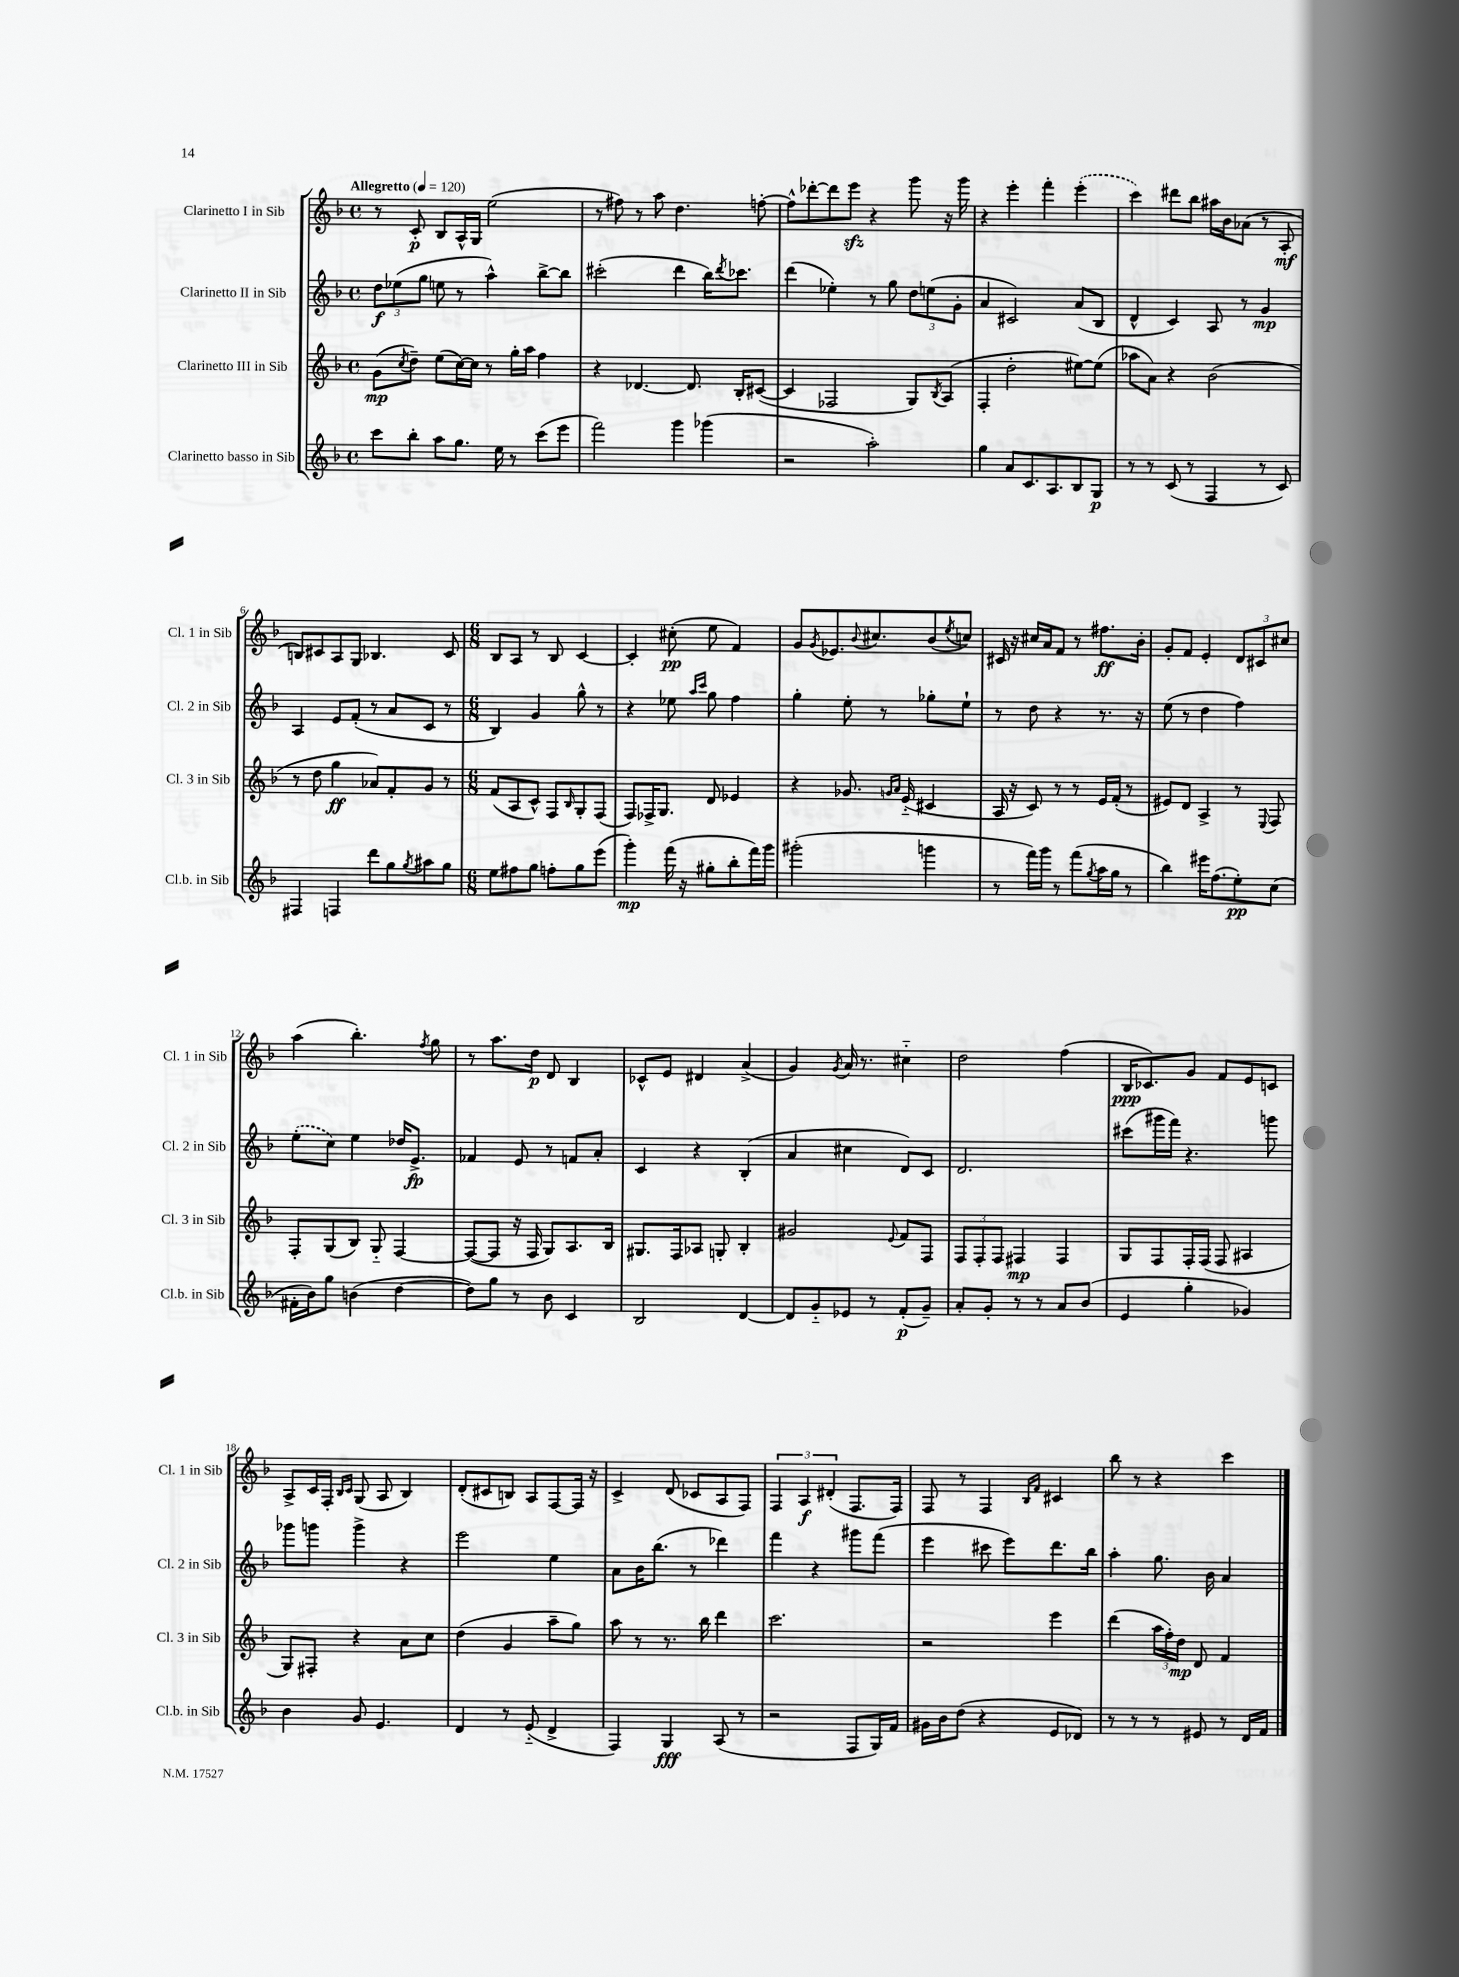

**kern	**kern	**kern	**kern
*staff4	*staff3	*staff2	*staff1
*clefG2	*clefG2	*clefG2	*clefG2
*k[b-]	*k[b-]	*k[b-]	*k[b-]
*M4/4	*M4/4	*M4/4	*M4/4
*met(c)	*met(c)	*met(c)	*met(c)
*MM120	*MM120	*MM120	*MM120
8ccc	(8g	12dd	8r
.	.	(12ee-	.
.	8qcc	.	.
8bb-'	8dd~)	.	8c'
.	.	12gg	.
8aa	(8ee	8ee	8B-
8.gg	[16cc)	8r	16A^^
.	16cc]	.	16G
.	8r	4aa^^)	(2ee
16ee	.	.	.
8r	16gg'	.	.
.	16aa	.	.
(8ccc	4ff	[8bb-^	.
8eee	.	8bb-]	.
=	=	=	=
2fff)	4r	(2ccc#'	8r
.	.	.	8ff#)
.	[4.d-	.	8r
.	.	.	8aa
4ggg	.	4ddd	4.dd
.	8.d-]	.	.
(4ggg-	.	16bb-)	.
.	.	8qddd	.
.	16B-'	8.ccc-	.
.	([8c#	.	[8ff'
=	=	=	=
2r	4c#]	(4ddd	8ff^^]
.	.	.	[8ddd-'
.	2F-	4ee-')	8ddd-]
.	.	.	8eee
2aa')	.	8r	4r
.	.	8gg	.
.	8G)	12dd	8ggg
.	.	(12ee	.
.	8qB-	.	.
.	(8A	.	16r
.	.	12g'	.
.	.	.	16ggg
=	=	=	=
4gg	4F'	4a	4r
8a	2dd'	2c#)	4eee'
8.c	.	.	.
.	.	.	4fff'
8.A	.	.	.
8B-	[8ee#)	(8a	(4eee'
8G	(8ee#]	8B-	.
=	=	=	=
8r	8aa-	4d^^	4ccc)
8r	8a)	.	.
(8c	4r	4c)	8ddd#
8r	.	.	8bb-
4F	(2b-	8A	16aa#
.	.	.	16b-
.	.	8r	(8a-
8r	.	4g	8r
8c)	.	.	8A'
=	=	=	=
4F#	8r	4A	8B)
.	8dd	.	8c#
4F	4gg	8e	8A
.	.	(8f'	8G
8ddd	8a-)	8r	4.B-
8gg	8f'	8a	.
8qgg	.	.	.
8aa#	8g	8c	.
8gg	8r	8r	8c#
=	=	=	=
*M6/8	*M6/8	*M6/8	*M6/8
8ee	(8f	4B-)	8B-
8ff#	8A	.	8A
8gg	8c^^)	4g	8r
8ff'	8F	.	8B-
.	16qqB-	.	.
8gg	8G'	8gg^^	[4c
(8eee	(8F	8r	.
=	=	=	=
4ggg')	8F)	4r	4c']
.	16F-^	.	.
.	8.G	.	.
(16fff	.	8ee-	(8cc#'
16r	.	.	.
.	.	16qqaa	.
.	.	16qqccc	.
8gg#'	8d	8gg	8ee
8bb-'	4e-	4ff	4f)
16fff)	.	.	.
16ggg	.	.	.
=	=	=	=
(2ggg#'	4r	4gg'	8g
.	.	.	8qg
.	.	.	8.e-
.	8.g-	8ee'	.
.	.	.	8qqb-
.	.	.	8.cc#
.	.	8r	.
.	16qqg	.	.
.	16qqa	.	.
.	(16e'~	.	.
4ggg	4c#	8gg-'	(8b-
.	.	.	8qee
.	.	8ee`	8cc)
=	=	=	=
8r	16A	8r	16c#
.	16r	.	16r
16fff)	8c)	8dd	16cc#
16ggg	.	.	16a
8r	8r	4r	8f
(8fff	8r	.	8r
8qgg	.	.	.
16aa	16e	8.r	8.ff#
16gg	(16f'	.	.
8r	8r	.	.
.	.	16r	16b-'
=	=	=	=
4bb-)	8e#)	(8ee	8g'
.	8d	8r	8f
16eee#	4A^	4dd	4e'
(8.ff	.	.	.
8ee')	8r	4ff)	12d
.	.	.	12c#
.	8qqE	.	.
(8cc	8F	.	.
.	.	.	12cc#
=	=	=	=
16f#'	8F'	(8ee'	(4aa
16b-)	.	.	.
8gg	(8G	8cc)	.
(4b	8B-)	4ee	4.bb-')
.	8G'~	.	.
[4dd	[4F	16dd-	.
.	.	8.e^	.
.	.	.	8qff
.	.	.	8gg
=	=	=	=
8dd])	(8F_	4f-	8r
8gg	8F]	.	8.aa
8r	16r	8e	.
.	16F	.	16dd
8b-	8G)	8r	8d
4c	8.A	8f	4B-
.	.	8a'	.
.	16B-	.	.
=	=	=	=
2B-	8.G#	4c	8c-^^
.	.	.	8e
.	16F	.	.
.	8A-	4r	4d#
.	8G'	.	.
[4d	4B-'	(4B-'	(4a^
=	=	=	=
8d]	2g#	4a	4g)
8g'~	.	.	.
.	.	.	8qg
8e-	.	4cc#	16a
.	.	.	8.r
8r	.	.	.
.	8qqe	.	.
(8f'	8f	8d)	4cc#'~
8g~)	8F	8c	.
=	=	=	=
8a'	12F	2.d	2dd
.	12F'	.	.
8g'	.	.	.
.	12F	.	.
8r	4F#	.	.
8r	.	.	.
8a	4F#	.	(4ff
(8b-	.	.	.
=	=	=	=
4e	8G	(8ccc#	16B-
.	.	.	8.c-)
.	8F	16ggg#	.
.	.	16fff)	.
4gg'	16F'	4.r	8g
.	(16F	.	.
.	8F	.	8f
4g-)	4A#	.	8e
.	.	8ggg	8c
=	=	=	=
4b-	8G)	8ggg-	8A^
.	8F#'	8ggg	16c
.	.	.	16F'
.	.	.	16qqB-
.	.	.	16qqc
8g	4r	4ggg^	(8G
4.e	.	.	8A
.	8a	4r	4B-)
.	8cc	.	.
=	=	=	=
4d	(4dd	2eee	(8d'
.	.	.	8c#
8r	4g	.	8B)
(8e'~	.	.	8A
4d^	8aa~	4ee	[8F
.	8gg)	.	16F]
.	.	.	16r
=	=	=	=
4F)	8aa	8a	4c^
.	8r	16b-	.
.	.	(8.bb-	.
4G	8.r	.	(8d
.	.	8r	8c-
.	16bb-	.	.
(8A	4ddd	4ddd-)	8A
8r	.	.	8F)
=	=	=	=
2r	2.ccc	4fff	6F
.	.	.	6A
.	.	4r	.
.	.	.	(6d#'
8F	.	8ggg#	8.F
16G)	.	(8fff	.
16f	.	.	16F)
=	=	=	=
16g#	2r	4eee	8F
16b-	.	.	.
(8dd	.	.	8r
4r	.	8ccc#	4F
.	.	8eee)	.
.	.	.	16qqB-
.	.	.	16qqf
8e	4eee	8.ddd	4c#
8d-)	.	.	.
.	.	16bb-	.
=	=	=	=
8r	(4ddd	4aa'	8bb-
8r	.	.	8r
8r	24aa	8.gg	4r
.	24ff')	.	.
.	24dd	.	.
8e#	8d	.	.
.	.	16b-	.
8r	4f	4a	4ccc
16d	.	.	.
16f	.	.	.
==	==	==	==
*-	*-	*-	*-
